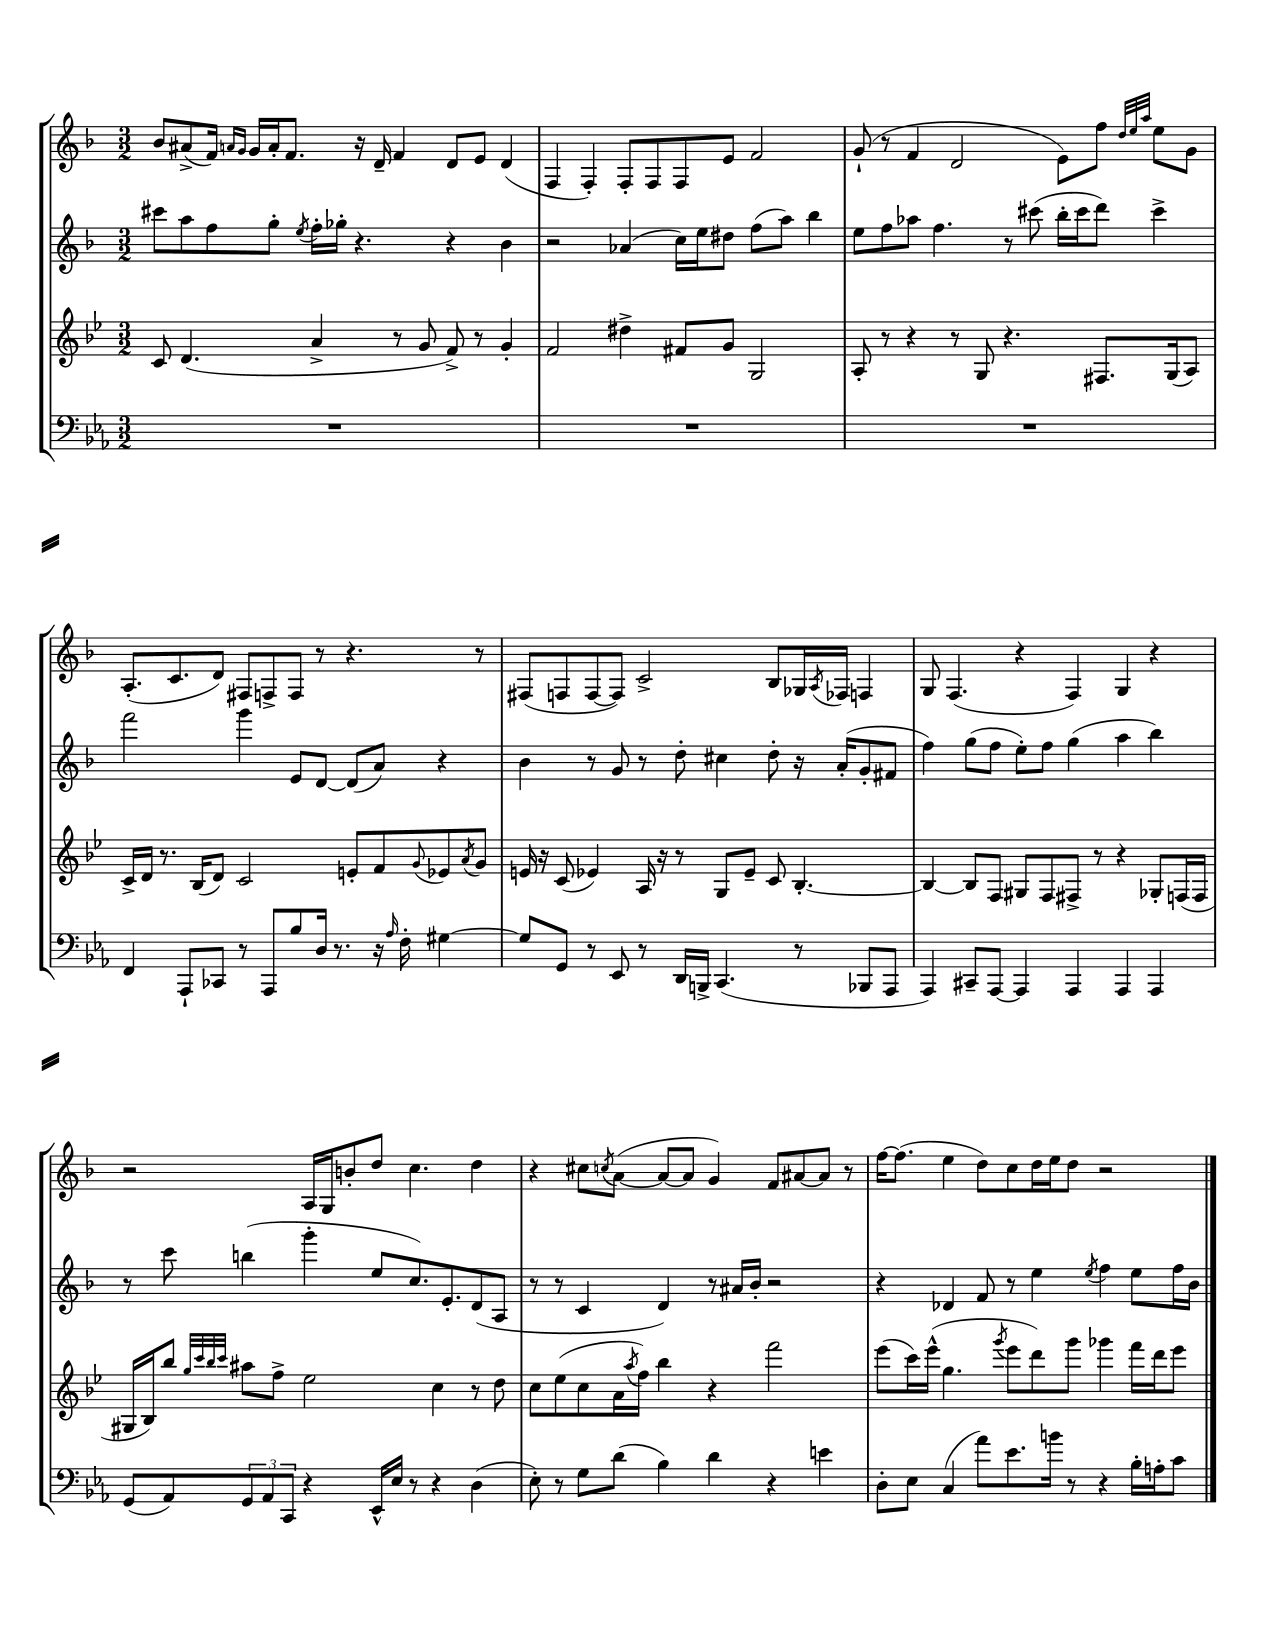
<<
\new StaffGroup <<
\new Staff = "s0" {
    \clef treble \key f \major \numericTimeSignature \time 3/2
    bes'8 ais'8->( f'16) \grace { a'16 g'16 } g'16 a'16-. f'8. r16 d'16-- f'4 d'8 e'8 d'4( |
    f4 f4-.) f8-. f8 f8 e'8 f'2 |
    g'8-!( r8 f'4 d'2 e'8) f''8 \grace { d''32 e''32 a''32 } e''8 g'8 |
    a8.-.( c'8. d'8) fis8 f8-> f8 r8 r4. r8 |
    fis8( f8 f8~ f8) c'2-> bes8 ges16 \acciaccatura { a8 } fes16 f4 |
    g8 f4.( r4 f4) g4 r4 |
    r2 a16 g16 b'8-. d''8 c''4. d''4 |
    r4 cis''8 \acciaccatura { c''8 } a'8~( a'8~ a'8 g'4) f'8 ais'8~ ais'8 r8 |
    f''16~ f''8.( e''4 d''8) c''8 d''16 e''16 d''8 r2 \bar "|." |
}
\new Staff = "s1" {
    \clef treble \key f \major \numericTimeSignature \time 3/2
    cis'''8 a''8 f''8 g''8-. \acciaccatura { e''8 } f''16-. ges''16-. r4. r4 bes'4 |
    r2 aes'4( c''16) e''16 dis''8 f''8( a''8) bes''4 |
    e''8 f''8 aes''8 f''4. r8 cis'''8( bes''16-. cis'''16 d'''8) cis'''4-> |
    f'''2 g'''4 e'8 d'8~ d'8( a'8) r4 |
    bes'4 r8 g'8 r8 d''8-. cis''4 d''8-. r16 a'16-.( g'8-. fis'8 |
    f''4) g''8( f''8 e''8-.) f''8 g''4( a''4 bes''4) |
    r8 c'''8 b''4( g'''4-. e''8 c''8.) e'8.-. d'8( a8 |
    r8 r8 c'4 d'4) r8 ais'16 bes'16-. r2 |
    r4 des'4 f'8 r8 e''4 \acciaccatura { e''8 } f''4 e''8 f''16 bes'16 \bar "|." |
}
\new Staff = "s2" {
    \clef treble \key bes \major \numericTimeSignature \time 3/2
    c'8 d'4.( a'4-> r8 g'8 f'8->) r8 g'4-. |
    f'2 dis''4-> fis'8 g'8 g2 |
    a8-. r8 r4 r8 g8 r4. fis8. g16( a8) |
    c'16-> d'16 r8. bes16( d'8) c'2 e'8-. f'8 \appoggiatura { g'8 } ees'8 \acciaccatura { a'8 } g'8 |
    e'16 r16 c'8( ees'4) a16 r16 r8 g8 ees'8-- c'8 bes4.~-. |
    bes4~ bes8 f8 gis8 f8 fis8-> r8 r4 ges8-. f16( f16 |
    gis16 bes16) bes''8 \grace { g''32 c'''32 bes''32 c'''32 } ais''8 f''8-> ees''2 c''4 r8 d''8 |
    c''8 ees''8( c''8 a'16 \acciaccatura { a''8 } f''16) bes''4 r4 f'''2 |
    ees'''8( c'''16) ees'''16-^( g''4. \acciaccatura { g'''8 } ees'''8 d'''8) g'''8 ges'''4 f'''16 d'''16 ees'''8 \bar "|." |
}
\new Staff = "s3" {
    \clef bass \key ees \major \numericTimeSignature \time 3/2
    R1. |
    R1. |
    R1. |
    f,4 aes,,8-! ces,8 r8 aes,,8 bes8 d16 r8. r16 \grace { aes16 } f16-. gis4~ |
    gis8 g,8 r8 ees,8 r8 d,16 b,,16-> c,4.( r8 bes,,8 aes,,8 |
    aes,,4) cis,8-- aes,,8~ aes,,4 aes,,4 aes,,4 aes,,4 |
    g,8( aes,8) \tuplet 3/2 { g,8 aes,8 c,8 } r4 ees,16-^ ees16 r8 r4 d4( |
    ees8-.) r8 g8 d'8( bes4) d'4 r4 e'4 |
    d8-. ees8 c4( aes'8) ees'8. b'16 r8 r4 bes16-. a16-. c'8 \bar "|." |
}
>>
>>
\layout { \context { \Score \remove "Bar_number_engraver" } }
